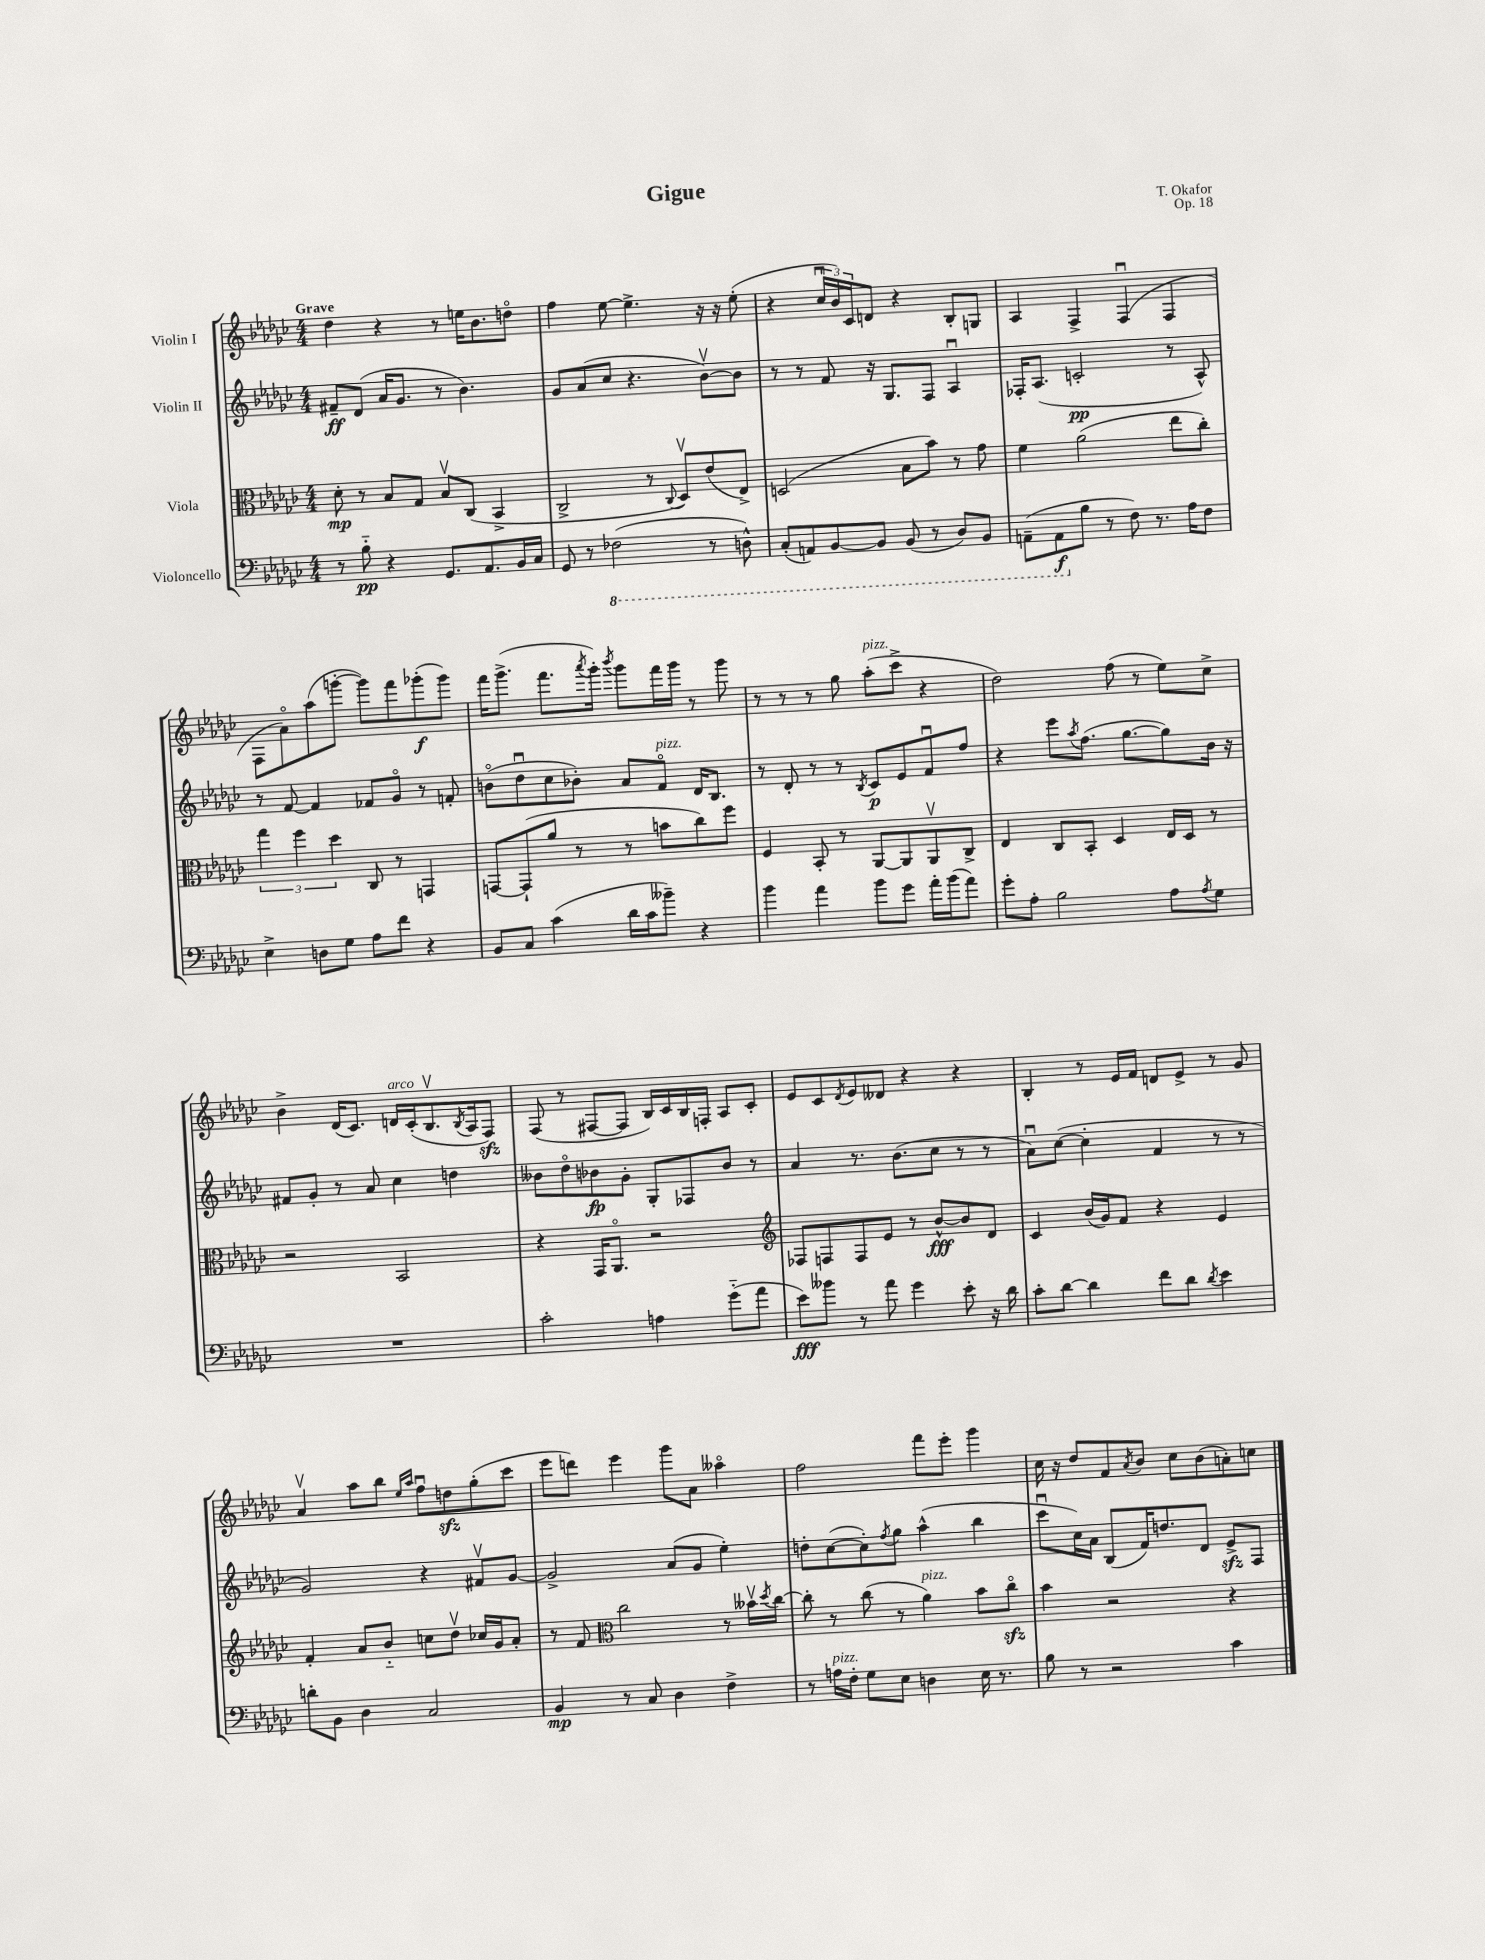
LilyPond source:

\header { title = "Gigue" composer = "T. Okafor" opus = "Op. 18" }
<<
\new StaffGroup <<
\new Staff = "s0" \with { instrumentName = "Violin I" } {
    \clef treble \key ges \major \numericTimeSignature \time 4/4 \tempo "Grave"
    des''4 r4 r8 e''16 bes'8. d''8\flageolet |
    f''4 ees''8~ ees''4.-> r16 r16 ees''8-.( |
    r4 \tuplet 3/2 { ces''16\downbow bes'16) ces'16 } d'8 r4 bes8-. g8 |
    aes4 f4-> f4\downbow( f4 |
    f8 aes'8\flageolet) aes''8( g'''8~-. g'''8) f'''8 ges'''8-.\f( ges'''8) |
    f'''16 ges'''8.->( f'''8. \acciaccatura { aes'''8 } ges'''16-.) \acciaccatura { bes'''8 } ges'''8 f'''16 ges'''16 r8 ges'''8 |
    r8 r8 r8 ges''8 aes''8-.^\markup { \italic "pizz." }( ces'''8-> r4 |
    des''2) f''8( r8 ees''8) ces''8-> |
    bes'4-> des'16( ces'8.) d'16^\markup { \italic "arco" } ces'16-.( bes8.\upbow \acciaccatura { bes8 } aes16 f8\sfz) |
    f8( r8 fis8~ fis8 bes16) ces'16 bes16 f16-. aes8 ces'8-. |
    ees'8 ces'8 \acciaccatura { des'8 } ees'8 deses'8 r4 r4 |
    bes4-. r8 ees'16 f'16 d'8 ees'8-> r8 ges'8 |
    aes'4\upbow aes''8 bes''8 \grace { ees''16 aes''16 } f''8\downbow d''8\sfz ges''8-.( ces'''8 |
    ees'''8 d'''8) ees'''4 ges'''8 aes'8 aeses''4\flageolet |
    f''2 f'''8 ees'''8-. ges'''4 |
    ces''16 r16 des''8 f'8 \acciaccatura { aes'8 } bes'8 ces''8 bes'8( a'8-.) c''8 \bar "|." |
}
\new Staff = "s1" \with { instrumentName = "Violin II" } {
    \clef treble \key ges \major \numericTimeSignature \time 4/4
    fis'8--\ff des'8( aes'16 ges'8. r8 bes'4.) |
    ges'8 aes'8( ces''8 r4. bes'8~\upbow) bes'8 |
    r8 r8 f'8 r16 ges8. f8 aes4\downbow |
    fes16-. aes8.( c'2-.\pp r8 aes8-^) |
    r8 f'8~ f'4 fes'8 ges'8\flageolet r8 f'8-. |
    b'8\flageolet( des''8\downbow ces''8 bes'8-.) aes'8 f'8\flageolet^\markup { \italic "pizz." } des'16 bes8. |
    r8 des'8-. r8 r8 \acciaccatura { bes8 } ces'8\p ees'8 f'8\downbow f''8 |
    r4 ees'''8 \acciaccatura { aes''8 } f''8.( ges''8.~ ges''8) bes'16 r16 |
    fis'8 ges'8-. r8 aes'8 ces''4 d''4 |
    beses'8 des''8\flageolet bes'8\fp ges'8-. ges8-. fes8 bes'8 r8 |
    aes'4 r8. bes'8.( ces''8 r8 r8 |
    aes'8\downbow) ces''8~( ces''4-. f'4 r8 r8 |
    ges'2) r4 fis'8\upbow ges'8~ |
    ges'2-> aes'8( ges'8 ees''4-.) |
    d''8-. ces''8~( ces''8-.) \acciaccatura { f''8 } ges''8 aes''4-^( bes''4 |
    ces'''8\downbow ces''16) aes'16 bes8( f'16) d''8. des'8 ees'8->\sfz f8 \bar "|." |
}
\new Staff = "s2" \with { instrumentName = "Viola" } {
    \clef alto \key ges \major \numericTimeSignature \time 4/4
    des'8-.\mp r8 bes8 ges8 bes8\upbow ces8( bes,4-> |
    ces2-> r8 \appoggiatura { ces8 } des8\upbow) ees'8( ees8->) |
    d2( bes8 bes'8) r8 ges'8 |
    f'4 aes'2( ees''8 ces''8-.) |
    \tuplet 3/2 { ges''4 f''4 des''4 } ces8 r8 g,4 |
    g,8~ g,8-!( aes'8 r8 r8 b'8 ces''8) f''8 |
    f4 bes,8-. r8 aes,8~ aes,8 aes,8\upbow ces8-> |
    ees4 ces8 bes,8-. des4 ees16 des16 r8 |
    r2 bes,2 |
    r4 ges,16 aes,8.\flageolet r2 |
    \clef treble fes8 f8 f8 ees'8 r8 bes'8~-^\fff bes'8 des'8 |
    ces'4 bes'16( ges'16) f'8 r4 ees'4 |
    f'4-. aes'8 bes'8-_ c''8 des''8\upbow ces''16 ges'16 aes'8-. |
    r8 f'8 \clef alto ces''2 r8 beses'16\upbow \acciaccatura { des''8 } ces''16~ |
    ces''8-. r8 ces''8( r8 aes'4^\markup { \italic "pizz." }) bes'8 ces''8\flageolet\sfz |
    bes'4 r2 r4 \bar "|." |
}
\new Staff = "s3" \with { instrumentName = "Violoncello" } {
    \clef bass \key ges \major \numericTimeSignature \time 4/4
    r8 bes8-_\pp r4 ges,8. aes,8. bes,16 ces16 |
    ges,8 r8 \ottava #-1 fes,2( r8 d,8-^) |
    ces,8-.( a,,8) bes,,8~ bes,,8 bes,,8( r8 des,8) bes,,8 |
    a,,8--( a,,8\f \ottava #0 bes8 r8 f8) r8. aes16 f8 |
    ees4-> d8 ges8 aes8 f'8 r4 |
    bes,8 ces8 ces'4( des'16 ces'16 beses'8--) r4 |
    bes'4 aes'4 bes'8 ges'8 aes'16-. bes'16( aes'8) |
    ges'8-. aes8-. bes2 aes8 \acciaccatura { aes8 } ges8 |
    R1 |
    ces'2-. a4 ges'8-_( aes'8 |
    ees'8\fff) beses'8 r8 aes'8 ges'4 ees'8-. r16 des'16 |
    ces'8-. des'8~ des'4 f'8 des'8 \acciaccatura { des'8 } ees'4 |
    d'8-. bes,8 des4 ces2 |
    bes,4\mp r8 ces8 des4 f4-> |
    r8 a16^\markup { \italic "pizz." } f16-. ges8 ees8 d4 ees16 r8. |
    bes8 r8 r2 ces'4 \bar "|." |
}
>>
>>
\layout { \context { \Score \remove "Bar_number_engraver" } }
